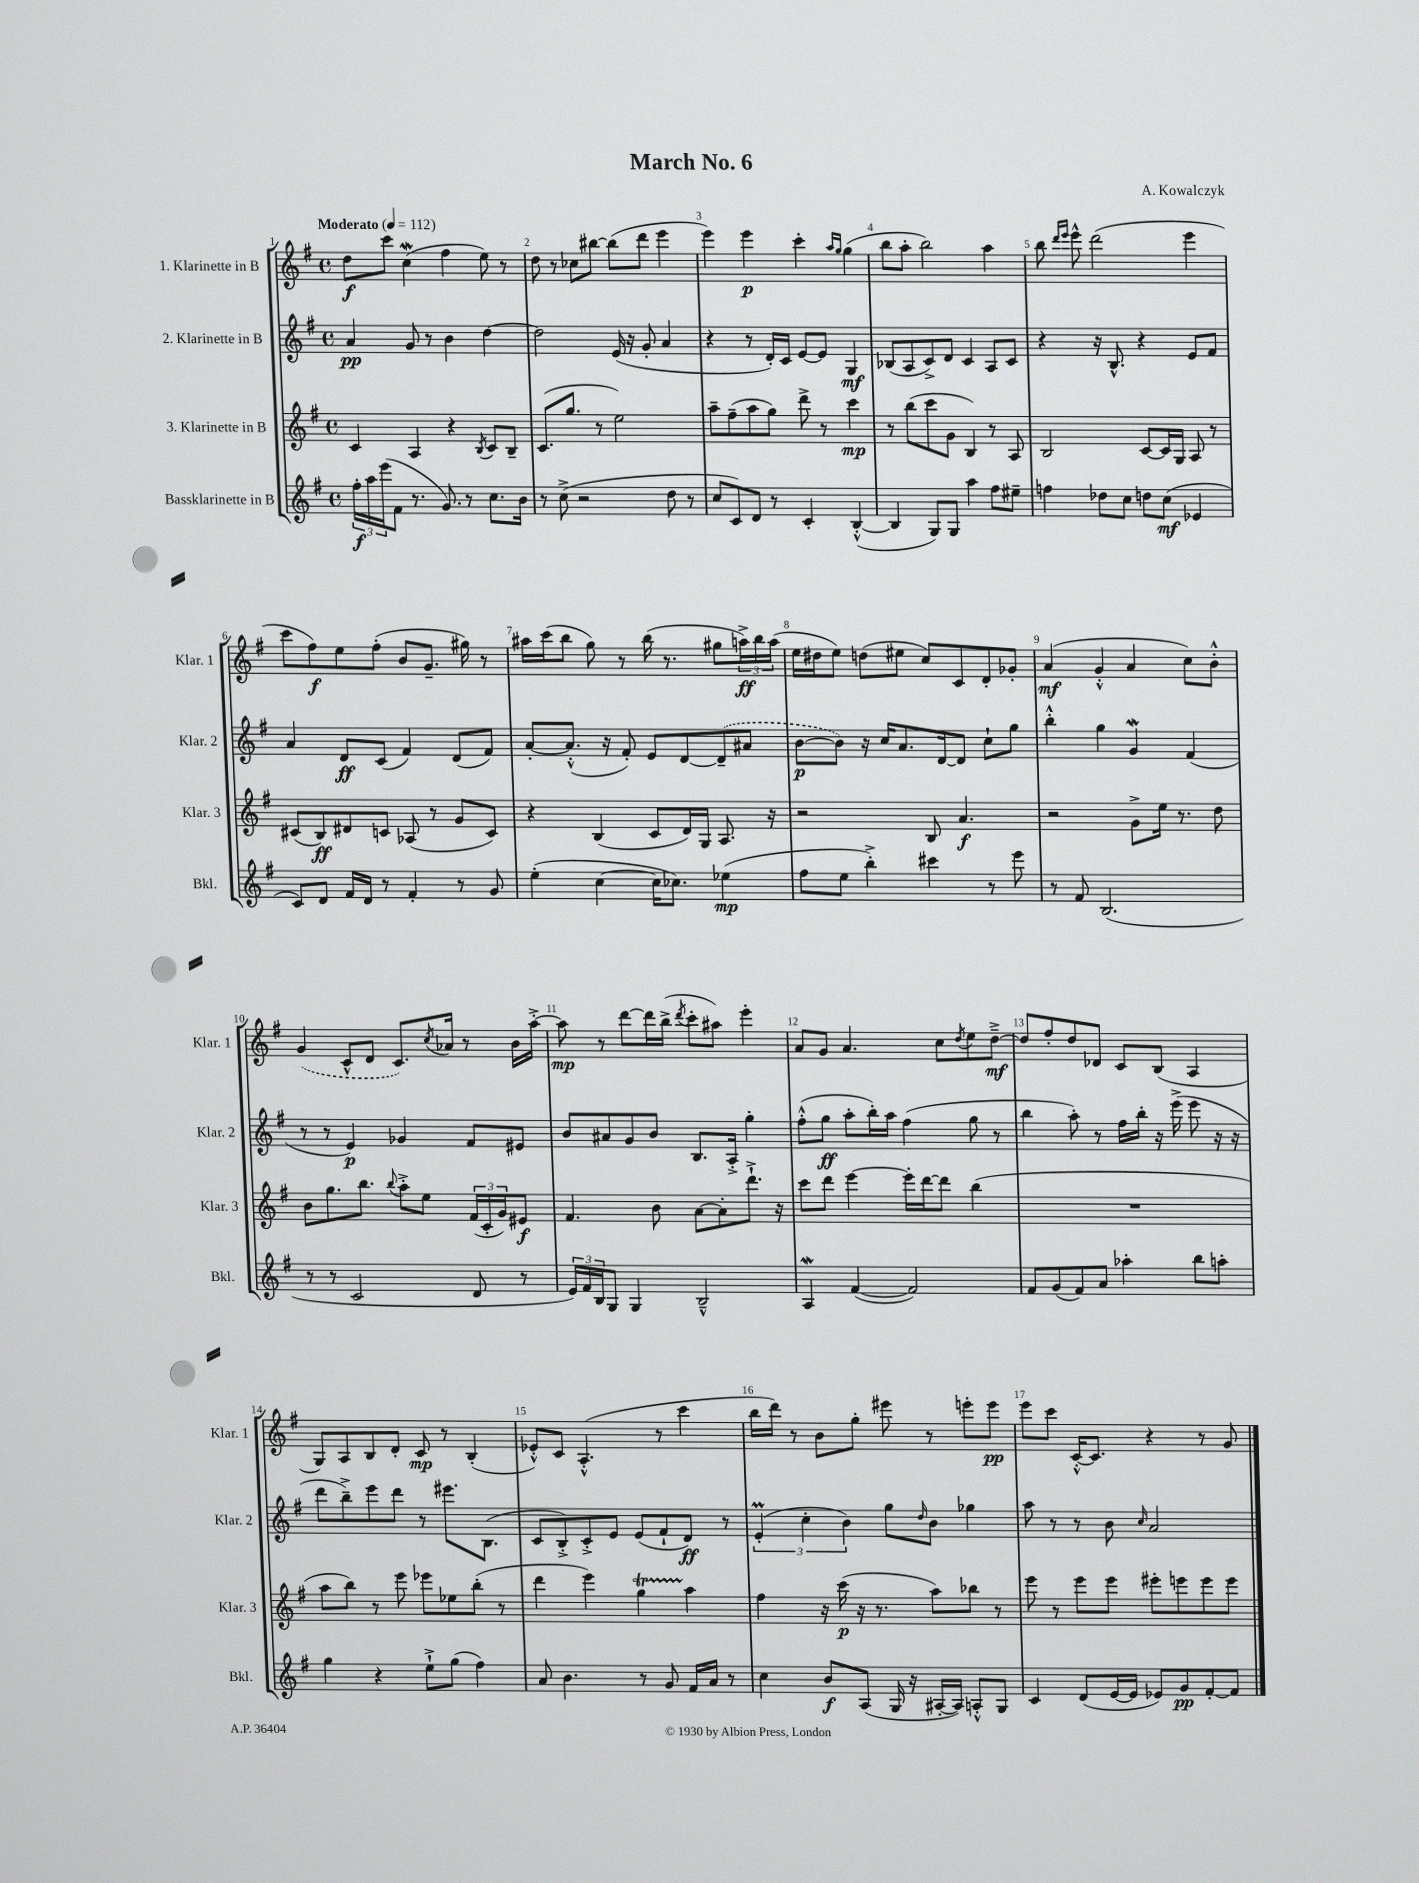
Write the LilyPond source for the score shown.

\header { title = "March No. 6" composer = "A. Kowalczyk" }
<<
\new StaffGroup <<
\new Staff = "s0" \with { instrumentName = "1. Klarinette in B" shortInstrumentName = "Klar. 1" } {
    \clef treble \key g \major \defaultTimeSignature \time 4/4 \tempo "Moderato" 4 = 112
    d''8\f c'''8 c''4\mordent( fis''4 e''8) r8 |
    d''8 r8 ces''8 bis''8~ bis''8( d'''8 e'''4 |
    e'''4) e'''4\p c'''4-. \grace { a''16 g''16 } g''4( |
    b''8 a''8-. b''2) a''4 |
    b''8 \grace { d'''16 e'''16 } e'''8-^ d'''2( e'''4 |
    c'''8 fis''8\f) e''8 fis''8-.( b'8 g'8.-- gis''16) r8 |
    ais''16 c'''16( b''8 g''8) r8 b''16( r8. gis''8 \tuplet 3/2 { a''16->\ff) b''16 a''16( } |
    e''16 dis''16 e''8) d''8( eis''8 c''8) c'8 d'8-. ges'8-. |
    a'4\mf( g'4-.-^ a'4 c''8) b'8-.-^ |
    \once \slurDashed g'4( c'8-^ d'8 c'8.) \acciaccatura { c''8 } aes'16 r8 b'16 a''16~-.-> |
    a''8\mp r8 d'''8~ d'''16 b''16->( \acciaccatura { d'''8 } c'''8-. ais''8) e'''4-. |
    a'8 g'8 a'4. c''8 \acciaccatura { d''8 } e''8 d''8~--->\mf |
    d''8 fis''8-. d''8 des'8 c'8 b8( a4 |
    g8) a8 b8 d'8-. c'8\mp r8 b4-.( |
    ees'8-.-^) c'8 a4.-.-^( r8 c'''4 |
    b''16 d'''16) r8 b'8 g''8-. eis'''8 r8 e'''8-. e'''8\pp |
    e'''8 c'''8 c'16~-.-^ c'8. r4 r8 g'8 \bar "|." |
}
\new Staff = "s1" \with { instrumentName = "2. Klarinette in B" shortInstrumentName = "Klar. 2" } {
    \clef treble \key g \major \defaultTimeSignature \time 4/4
    a'4\pp g'8 r8 b'4 d''4~ |
    d''2 e'16( r16 g'8-. a'4 |
    r4 r8 d'16-.) c'16 e'8~ e'8 g4\mf |
    bes8( a8 c'8->) d'8 c'4 a8 c'8 |
    r4 r16 b8.-^ r4 e'8 fis'8 |
    a'4 d'8\ff c'8( fis'4) d'8( fis'8) |
    a'8~-. a'8.-.-^( r16 fis'8-.) e'8 d'8~ \once \slurDashed d'8--( ais'8 |
    b'8~\p b'8) r16 c''16 a'8. d'16~ d'8 c''8-! g''8 |
    b''4-.-^ g''4 g'4\mordent fis'4( |
    r8 r8 e'4\p) ges'4 fis'8 eis'8 |
    b'8 ais'8 g'8 b'8 b8. a16-.-> g''4-. |
    fis''8-.-^( g''8\ff a''8-. b''16-.) a''16 fis''4( g''8 r8 |
    b''4 a''8-.) r8 fis''16 b''16-. r16 e'''16->( e'''8 r16 r16 |
    d'''8 b''8--->) e'''8 d'''8 r8 eis'''8. b8.( |
    c'8 b8-.->) c'8-.-> e'8 e'8( fis'8-! d'8\ff) r8 |
    \tuplet 3/2 { e'4-.\prall( c''4-. b'4) } g''8 \grace { d''16 } b'8 ges''4 |
    a''8 r8 r8 b'8 \grace { c''16 } a'2 \bar "|." |
}
\new Staff = "s2" \with { instrumentName = "3. Klarinette in B" shortInstrumentName = "Klar. 3" } {
    \clef treble \key g \major \defaultTimeSignature \time 4/4
    c'4 a4 r4 \acciaccatura { b8 } c'8 b8-- |
    c'8.( g''8. r8 e''2) |
    a''8-- fis''8--( a''8 g''8) d'''8-> r8 c'''4\mp |
    r8 b''8( c'''8 g'8 b4) r8 a8 |
    b2 c'8~ c'16 g16 a8 r8 |
    cis'8( b8\ff) dis'8 c'8 aes8( r8 g'8 c'8) |
    r4 b4( c'8 d'16) g16 a8. r16 |
    r2 b8 a'4.\f |
    r2 g'8-> e''16 r8. d''8 |
    b'8 g''8. b''8. \appoggiatura { b''8 } a''8-.-> e''8 \tuplet 3/2 { fis'16( c'16-. g'16) } eis'8\f |
    fis'4. b'8 a'8~ a'8-. d'''8.-!-> r16 |
    c'''8 d'''8 e'''4~ e'''16-. d'''16~ d'''8 b''4( |
    R1 |
    a''8 b''8) r8 e'''8 ees'''8 ees''8 b''8-.( r8 |
    d'''4 e'''4) g''4\startTrillSpan a''4\stopTrillSpan |
    fis''4 r16 c'''16\p( r16 r8. a''8) bes''8 r8 |
    e'''8 r8 e'''8 e'''8 eis'''8-. e'''8 e'''8 e'''8 \bar "|." |
}
\new Staff = "s3" \with { instrumentName = "Bassklarinette in B" shortInstrumentName = "Bkl." } {
    \clef treble \key g \major \defaultTimeSignature \time 4/4
    \tuplet 3/2 { fis''16-.\f a''16 e'''16( } fis'8 r8. g'8.) r8 c''8. b'16 |
    r8 c''8->( r2 d''8 r8 |
    c''8 c'8) d'8 r8 c'4-. b4~-.-^( |
    b4 g8) g8 a''4 fis''8 eis''8-- |
    f''4 des''8 c''8 d''8 c''8\mf( ees'4 |
    c'8) d'8 fis'16 d'16 r8 fis'4-. r8 g'8 |
    e''4-.( c''4~ c''16 ces''8.) ees''4\mp( |
    fis''8 e''8 b''4-.->) cis'''4 r8 e'''8 |
    r8 fis'8 b2.( |
    r8 r8 c'2 d'8 r8 |
    \tuplet 3/2 { e'16) fis'16 b16 } g8 g4 b2---^ |
    a4\mordent fis'4~( fis'2) |
    fis'8 g'8( fis'8) a'8 aes''4-. b''8 a''8-. |
    g''4 r4 e''8-!-> g''8( fis''4) |
    a'8 b'4. r8 g'8 fis'16 a'16 r8 |
    c''4 b'8\f a8( g16 r16 ais16~-. ais16) a8-.-^ g8 |
    c'4 d'8( e'16~ e'16 ees'8) g'8\pp fis'8~-. fis'8 \bar "|." |
}
>>
>>
\layout { \context { \Score \override BarNumber.break-visibility = ##(#f #t #t) barNumberVisibility = #all-bar-numbers-visible } }
